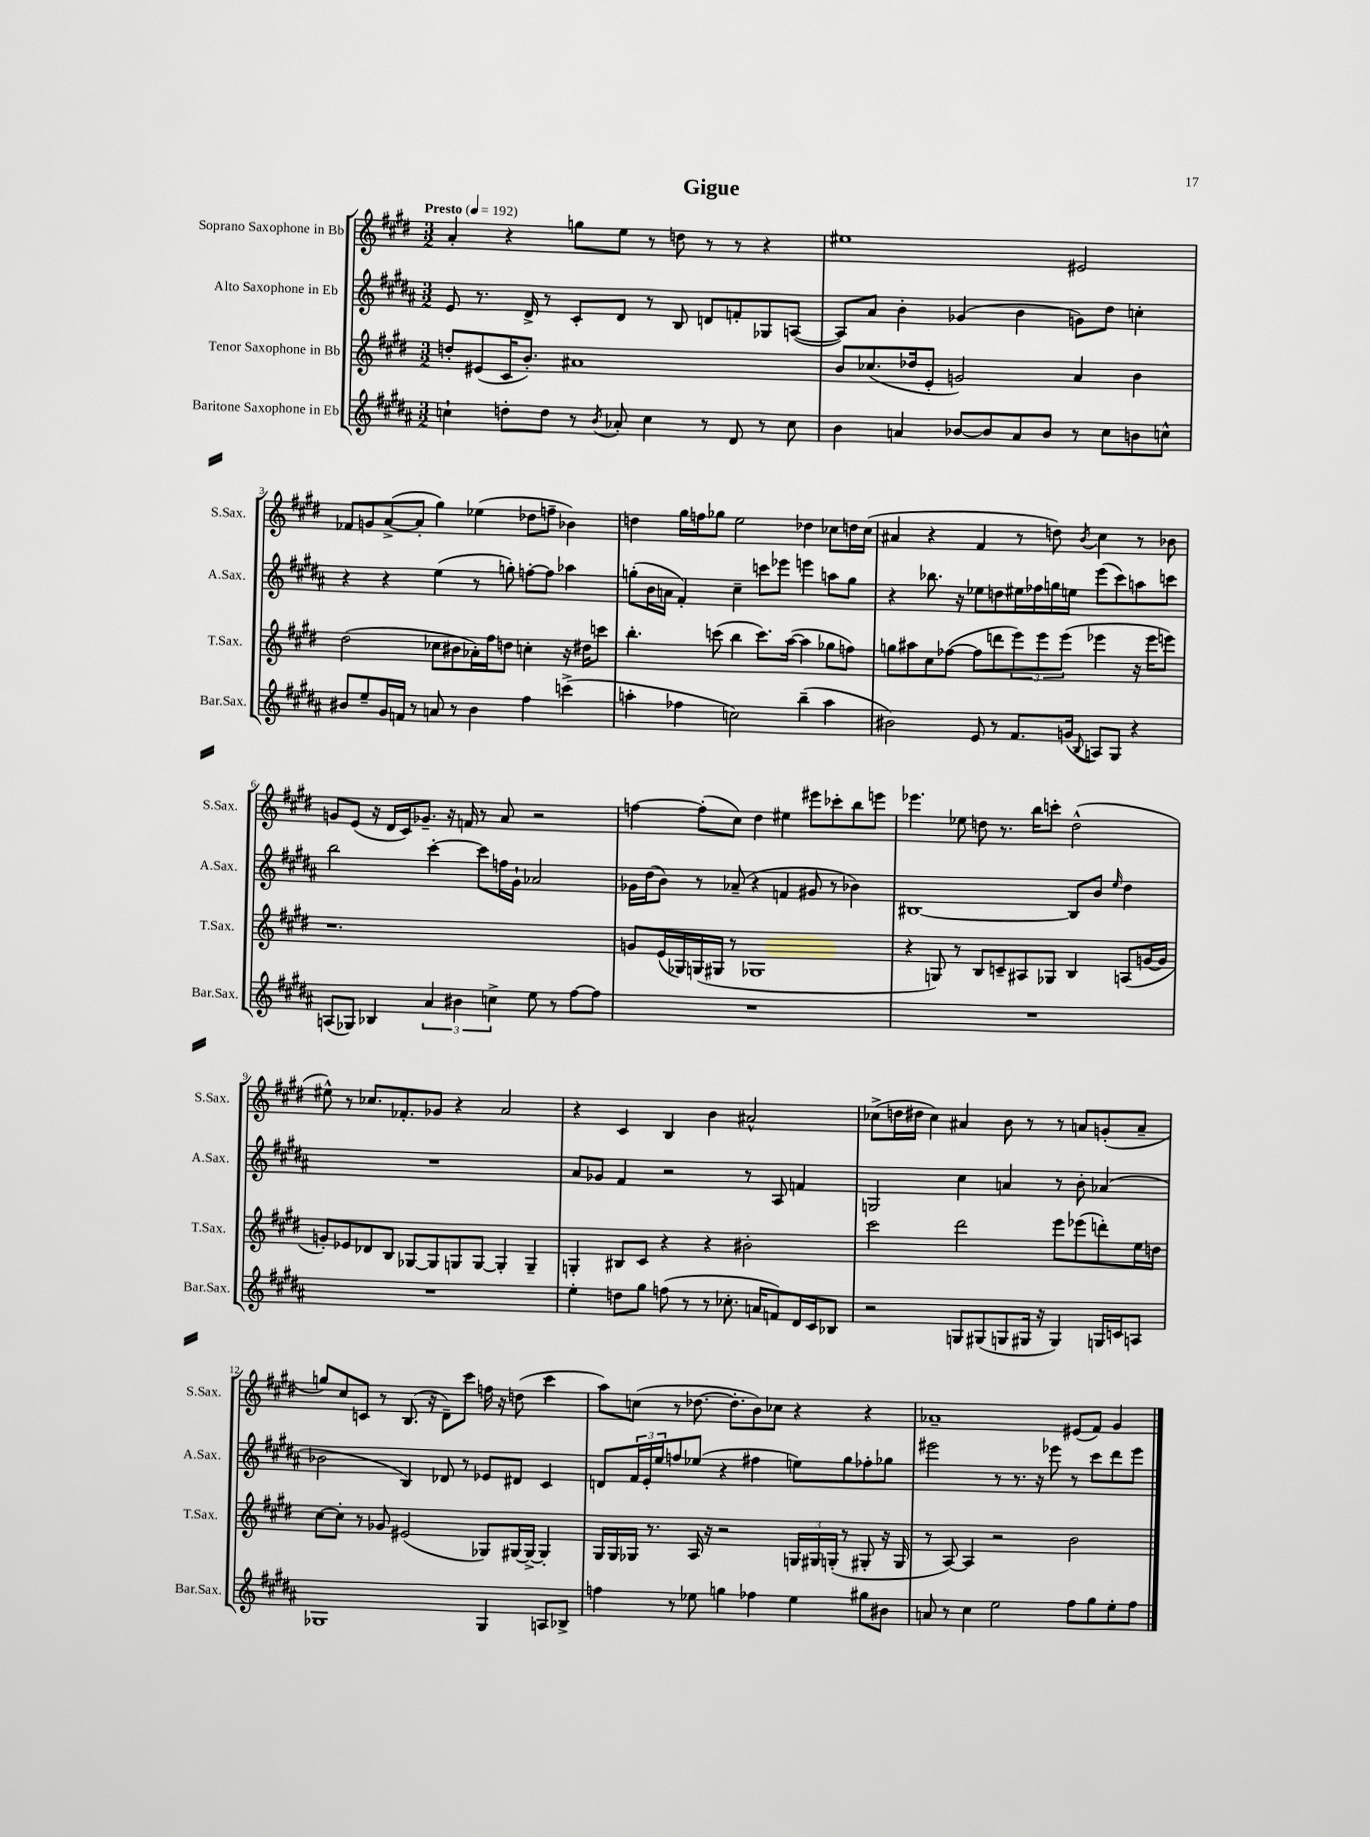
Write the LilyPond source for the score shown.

\header { title = "Gigue" }
<<
\new StaffGroup <<
\new Staff = "s0" \with { instrumentName = "Soprano Saxophone in Bb" shortInstrumentName = "S.Sax." } {
    \clef treble \key e \major \numericTimeSignature \time 3/2 \tempo "Presto" 4 = 192
    a'4-. r4 g''8 e''8 r8 d''8 r8 r8 r4 |
    eis''1 eis'2 |
    fes'8 g'8 a'8~->( a'8-. gis''4) ees''4( des''8 f''8-- bes'4) |
    d''4 gis''16 f''16 ges''8 e''2 des''4 ces''8 d''16 ces''16( |
    ais'4 r4 fis'4 r8 d''8) \acciaccatura { b'8 } cis''4 r8 bes'8 |
    g'8 e'8( r16 dis'16 cis'16) ges'8.-- r16 f'16 r8 a'8 r2 |
    f''4~ f''8-.( cis''8) dis''4 eis''4 eis'''8 ces'''8-. b''8 e'''8 |
    ees'''4. ees''8 d''8 r8. b''16 c'''8-. d''2-^( |
    eis''8-^) r8 ces''8. fes'8.-. ges'8 r4 a'2 |
    r4 cis'4 b4 b'4 ais'2-^ |
    ces''8->( d''16 dis''16 ces''4) ais'4 b'8 r8 r8 a'8 g'8-.( a'8-- |
    g''8) cis''8 c'8 r8 b8.( r16 dis'8--) cis'''8 f''16 r16 d''8( cis'''4 |
    a''8) c''8( r8 des''8.~ des''8.-. b'8) ces''8 r4 r4 |
    aes'1-- eis'8( fis'8) gis'4 \bar "|." |
}
\new Staff = "s1" \with { instrumentName = "Alto Saxophone in Eb" shortInstrumentName = "A.Sax." } {
    \clef treble \key b \major \numericTimeSignature \time 3/2
    e'8 r8. dis'16-> r8 cis'8-. dis'8 r8 b8 d'8 f'8-. ges8 a8~( |
    a8) ais'8 b'4-. ges'4( b'4 g'8) dis''8 c''4-. |
    r4 r4 e''4( r8 g''8-.) f''8~-. f''8 aes''4 |
    g''8-.( b'16 a'16 fis'4-.) cis''4-- c'''8 ees'''8 e'''4 a''8 g''8 |
    r4 bes''8. r16 ees''8 d''8 eis''16 fes''16 g''16 e''16 e'''8( cis'''8) a''8 c'''8 |
    b''2 cis'''4~-. cis'''8 f''16 gis'16-! aes'2 |
    ges'16 dis''16( b'8) r8 aes'8--( r4 f'4 gis'8 r8 bes'4) |
    bis1~ bis8 b'8 \grace { e''16 } dis''4 |
    R1. |
    ais'8 ges'8 fis'4 r2 r8 ais8 f'4 |
    g2 cis''4 a'4 r8 b'8-. aes'4( |
    bes'2 b4) des'8 r8 ees'8 dis'8 cis'4 |
    d'8 \tuplet 3/2 { fis'16 e'16-. e''16 } f''8 ees''8( r4 fis''4 e''8) gis''8 fes''8-. ges''8 |
    eis'''2 r8 r8. r16 ees'''8 r8 cis'''8 dis'''8 ees'''8 \bar "|." |
}
\new Staff = "s2" \with { instrumentName = "Tenor Saxophone in Bb" shortInstrumentName = "T.Sax." } {
    \clef treble \key e \major \numericTimeSignature \time 3/2
    d''8-. eis'8( cis'16 b'8.-.) ais'1 |
    b'8 ces''8.( des''16 e'8-. g'2) a'4 b'4 |
    dis''2( ces''8 bis'8 aes'16-.) fis''16 d''8 c''4-. r16 dis''16 c'''8 |
    b''4.-. c'''8( b''4 c'''8.) a''16~( a''4 ges''8 f''8) |
    g''8 ais''8 cis''8 fes''8~( fes''8 d'''8 \tuplet 3/2 { e'''8) e'''8 e'''8( } ees'''4 r16 ees'''16 e'''8) |
    r1. |
    g'8 e'16( ges16) g16( gis16 r8 ges1 |
    r4 g8) r8 b8 c'8-- ais8 ges8 b4 a8( g'16~ g'16 |
    g'8-.) ees'8 des'8 b8 ges8~ ges8 g8 g8~ g4-. g4-- |
    g4-. bis8 cis'8 r4 r4 bis'2-. |
    cis'''2 dis'''2 e'''8 ees'''8( d'''8-.) e''16 d''16 |
    cis''8~ cis''8-. r8 ges'8 eis'2( ges8) gis16~ gis16~-> gis4-. |
    gis16 gis16 ges16 r8. a16 r16 r2 \tuplet 3/2 { g16 gis16 g16-.( } r8 gis8-. r16 gis16 |
    r8 a8~) a4 r2 b'2 \bar "|." |
}
\new Staff = "s3" \with { instrumentName = "Baritone Saxophone in Eb" shortInstrumentName = "Bar.Sax." } {
    \clef treble \key b \major \numericTimeSignature \time 3/2
    c''4-! d''8-. d''8 r8 \acciaccatura { b'8 } aes'8-. c''4 r8 dis'8 r8 c''8 |
    b'4 a'4 bes'8~ bes'8 a'8 bes'8 r8 cis''8 b'8 c''8-^ |
    bis'8 e''8-- gis'16 f'16 r8 a'8 r8 bis'4 fis''4 c'''4->( |
    a''4-. fes''4 c''2) b''4--( a''4 |
    bis'2) e'8 r8 fis'8. g'16( \appoggiatura { b8 } a8) gis8 r4 |
    a8( ges8) bes4 \tuplet 3/2 { ais'4 bis'4 c''4-> } e''8 r8 fis''8~ fis''8 |
    R1. |
    R1. |
    R1. |
    e''4-. d''8 gis''8 f''8( r8 r8 ces''8.-. a'16 f'8) dis'16 cis'16 bes8 |
    r2 g8 gis8( g8 gis16 r16 gis4) g16 c'16 a8 |
    ges1 ges4 a8 bes8-> |
    f''4 r8 ees''8 g''4 fes''4 ees''4 gis''8 bis'8 |
    a'8 r8 cis''4 e''2 fis''8 gis''8 e''8-. fis''8 \bar "|." |
}
>>
>>
